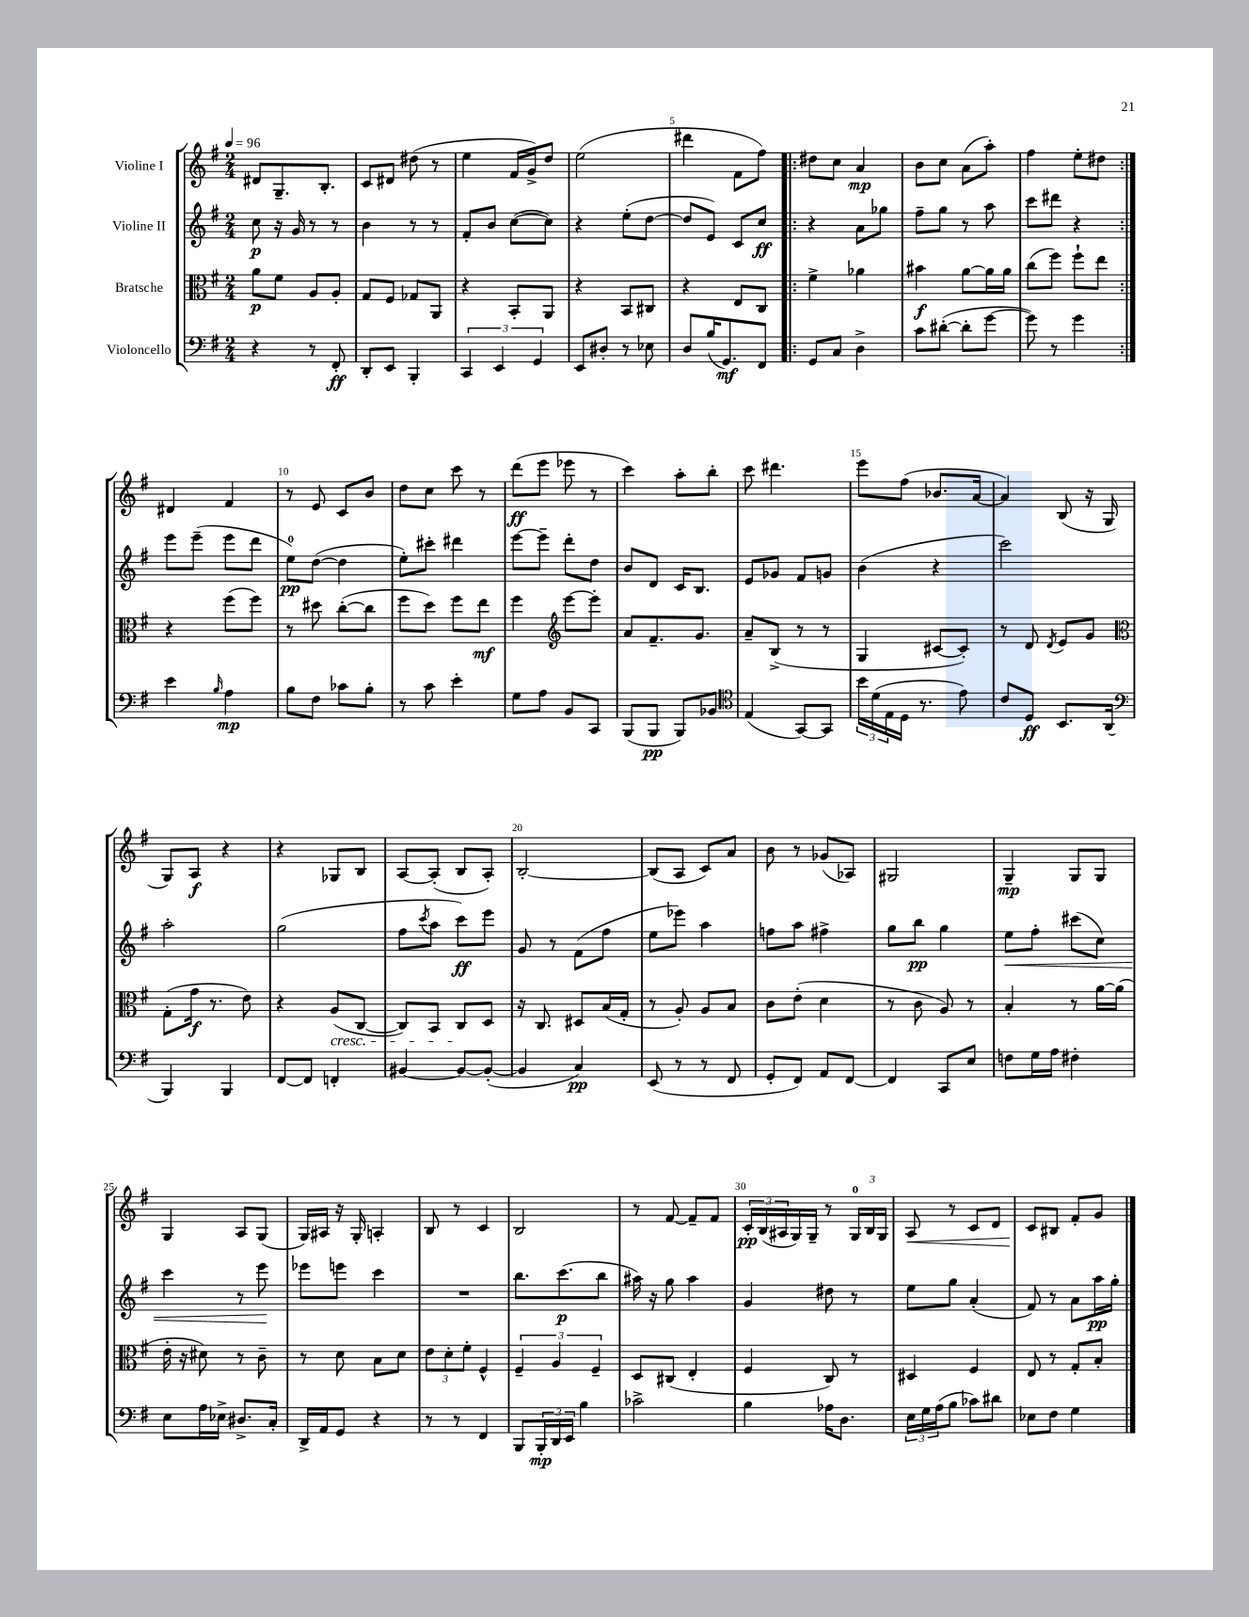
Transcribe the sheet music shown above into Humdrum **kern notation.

**kern	**kern	**kern	**kern
*staff4	*staff3	*staff2	*staff1
*clefF4	*clefC3	*clefG2	*clefG2
*k[f#]	*k[f#]	*k[f#]	*k[f#]
*M2/4	*M2/4	*M2/4	*M2/4
*MM96	*MM96	*MM96	*MM96
4r	8a	8cc	8d#
.	8f#	16r	8.G~
.	.	16g	.
8r	8A	8r	.
.	.	.	8.B'
8FF#'	8A'	8r	.
=	=	=	=
8DD'	8G	4b	8c
8EE	8F#	.	8d#
4BBB'	8G-	8r	(8dd#
.	8AA	8r	8r
=	=	=	=
6CC	4r	8f#'	4ee
.	.	8b	.
6EE	.	.	.
.	8BB'	([8cc	16f#
.	.	.	16g^)
6GG	.	.	.
.	8AA	8cc])	8dd
=	=	=	=
8EE	4r	4r	(2ee
8D#'	.	.	.
8r	8BB	(8ee'	.
8E-	8C#	[8dd	.
=	=	=	=
8D	4r	8dd]	4ddd#
(16B	.	8e)	.
8.GG)	.	.	.
.	8E	8c	8f#
8FF#	8C	8cc	8ff#)
=!|:	=!|:	=!|:	=!|:
8GG	4f#^	4r	8dd#
8C	.	.	8cc
4D^	4a-	8a	4a
.	.	8gg-	.
=	=	=	=
8c	4b#	8ff#~	8b
([8d#'	.	8gg	8cc
8d#']	[8a	8r	(8a
[8g	16a]	8aa	8aa')
.	16a	.	.
=	=	=	=
8g])	(8cc	8ccc	4ff#
8r	8ff#)	8ddd#	.
4g	8ff#`	4r	8ee'
.	8ee	.	8dd#
=:|!	=:|!	=:|!	=:|!
4e	4r	8eee	4d#
.	.	(8eee~	.
16qqB	.	.	.
4A	(8ff#	8eee	4f#
.	8ff#)	8ddd	.
=	=	=	=
8B	8r	8ee)	8r
8F#	8dd#	([8dd	8e
8c-	([8cc'	4dd]	8c
8B'	8cc]	.	8b
=	=	=	=
8r	8ff#	8ee')	8dd
8c	8dd)	8ccc#'	8cc
4e'	8ff#	4ddd#	8ccc
.	8ee	.	8r
=	=	=	=
8G	4ff#	[8eee	(8ddd
8A	.	8eee~]	8eee
*	*clefG2	*	*
8BB	[8eee	8ddd'	8eee-
8CC	8eee']	8dd	8r
=	=	=	=
(8BBB	8a	8b	4ccc)
8BBB	8.f#~	8d	.
8BBB)	.	16c	8aa'
.	8.g	8.B	.
8BB-	.	.	8bb'
=	=	=	=
*clefC4	*	*	*
(4E	8a~	8e	8ccc
.	(8B^	8g-	4.ddd#
[8GG)	8r	8f#	.
8GG]	8r	8g	.
=	=	=	=
24b	4G	(4b	8eee
(24d	.	.	.
24E	.	.	.
16D	.	.	(8ff#
8.r	.	.	.
.	[8c#	4r	8.b-
8e)	8c#'])	.	.
.	.	.	[16a
=	=	=	=
8c	8r	2ccc)	4a])
8D	8d	.	.
.	8qd	.	.
8.BB	8e	.	(8B
.	8g	.	16r
(16AA	.	.	16G
=	=	=	=
*clefF4	*clefC3	*	*
4BBB)	(8G'	2aa'	8G)
.	16g	.	8A
.	8.r	.	.
4BBB	.	.	4r
.	8e)	.	.
=	=	=	=
[8FF#	4r	(2gg	4r
8FF#]	.	.	.
4FF'	(8A	.	8G-
.	[8C	.	8B
=	=	=	=
[4BB#	8C])	8ff#	[8A
.	.	8qccc	.
.	8BB	8aa	(8A']
8BB#_	8C	8ccc)	8B
(8BB#'_	8D	8eee	8A')
=	=	=	=
4BB#]	16r	8g	[2B'
.	8.C	.	.
.	.	8r	.
4C)	8D#	(8f#	.
.	(16B	8ff#	.
.	16G'	.	.
=	=	=	=
(8EE	8r	8ee	(8B]
8r	8A')	8eee-)	8A
8r	8A	4aa	8c)
8FF#	8B	.	8a
=	=	=	=
8GG'	8c	8ff	8b
8FF#)	(8e'	8aa	8r
8AA	4d	4ff#^	(8g-
[8FF#	.	.	8A-)
=	=	=	=
4FF#]	8r	8gg	2G#
.	8c	8bb	.
8CC	8A)	4gg	.
8E	8r	.	.
=	=	=	=
8F	4B'	8ee	4G~
16G	.	8ff#'	.
16A	.	.	.
4F#'	8r	(8ccc#	8G
.	[16a	8cc)	8G
.	(16a]	.	.
=	=	=	=
8E	16e'	4ccc	4G
.	16r	.	.
16A	8d#)	.	.
16E-^	.	.	.
8.D#^	8r	8r	8A
.	8c~	8eee	(8G
16C'	.	.	.
=	=	=	=
16DD^	8r	8eee-	16G)
16AA	.	.	16A#
8GG	8d	8eee	16r
.	.	.	16G'
4r	8B	4ccc	4A'
.	8d	.	.
=	=	=	=
8r	12e	2r	8B
.	12d'	.	.
8r	.	.	8r
.	12f#'	.	.
4FF#	4F#^^	.	4c
=	=	=	=
8BBB	6F#~	8.bb	2B
24BBB'	.	.	.
24DD	6A	.	.
.	.	(8.ccc	.
24EE	.	.	.
4B	.	.	.
.	6F#~	.	.
.	.	8bb	.
=	=	=	=
2c-^	8D	16aa#)	8r
.	.	16r	.
.	(8C#	8gg	[8f#
.	4E'	4aa#	8f#~]
.	.	.	8f#
=	=	=	=
4B	4F#	4g	24c'
.	.	.	(24B
.	.	.	24A#
.	.	.	16G)
.	.	.	16G~
16A-	8C)	8dd#	8r
8.D	.	.	.
.	8r	8r	24G
.	.	.	24B
.	.	.	24G
=	=	=	=
24E	4D#	8ee	8A
24G	.	.	.
(24A	.	.	.
8B	.	8gg	8r
8c-)	4F#	(4a'	8c
8d#	.	.	8d
=	=	=	=
8E-	8E	8f#)	8c
8F#	8r	8r	8B#
4G	8G'	8a	8f#'
.	8B'	16aa	8g
.	.	16gg'	.
==	==	==	==
*-	*-	*-	*-
